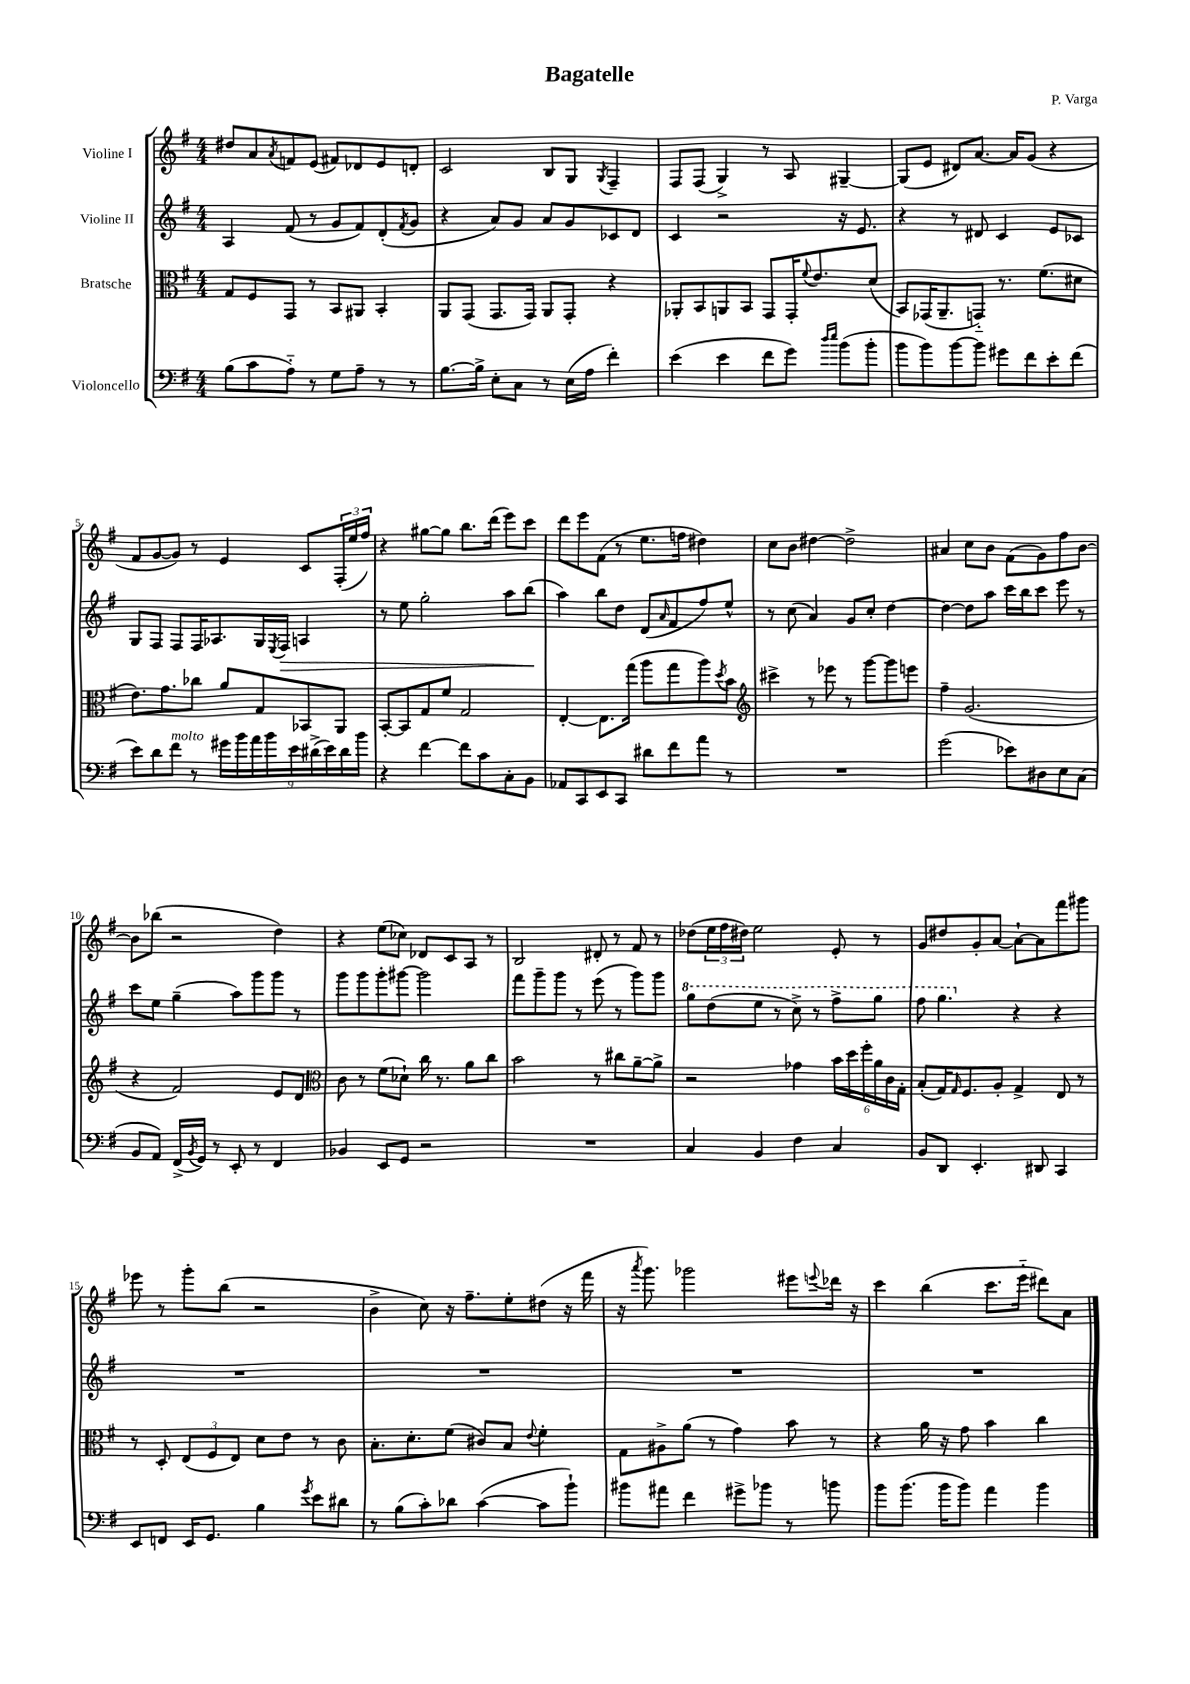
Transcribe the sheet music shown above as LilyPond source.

\header { title = "Bagatelle" composer = "P. Varga" }
<<
\new StaffGroup <<
\new Staff = "s0" \with { instrumentName = "Violine I" } {
    \clef treble \key g \major \numericTimeSignature \time 4/4
    dis''8 a'8 \acciaccatura { a'8 } f'8 e'8( fis'8) des'8 e'8 d'8-. |
    c'2 b8 g8 \acciaccatura { g8 } fis4-- |
    fis8 fis8( g4->) r8 a8 gis4~-- |
    gis8( e'8 dis'8) a'8.~ a'16 g'8( r4 |
    fis'8 g'8~ g'8) r8 e'4 c'8 \tuplet 3/2 { fis16-.( e''16 fis''16) } |
    r4 gis''8~ gis''8 b''8. d'''16( e'''8) c'''8 |
    d'''8 e'''8 fis'8( r8 e''8. f''16 dis''4) |
    c''8 b'8 dis''4~ dis''2-> |
    ais'4 c''8 b'8 fis'8( g'8) fis''8 b'8~ |
    b'8 bes''8( r2 d''4) |
    r4 e''8( ces''8) des'8 c'8 a8 r8 |
    b2 dis'8-. r8 fis'8 r8 |
    des''8( \tuplet 3/2 { e''16 fis''16 dis''16) } e''2 e'8-. r8 |
    g'8 dis''8 g'8-. a'8~ a'8~-! a'8 fis'''8 gis'''8 |
    ees'''8 r8 g'''8-. b''8( r2 |
    b'4-> c''8) r16 fis''8.-- e''8-. dis''8( r16 fis'''16 |
    r16 \acciaccatura { a'''8 } g'''8.) ges'''2 eis'''8 \appoggiatura { e'''8 } des'''16 r16 |
    c'''4 b''4( c'''8. e'''16-_ dis'''8) a'8 \bar "|." |
}
\new Staff = "s1" \with { instrumentName = "Violine II" } {
    \clef treble \key g \major \numericTimeSignature \time 4/4
    a4 fis'8( r8 g'8 fis'8) d'8-.( \acciaccatura { fis'8 } g'8 |
    r4 a'8) g'8 a'8 g'8 ces'8 d'8 |
    c'4 r2 r16 e'8. |
    r4 r8 dis'8 c'4 e'8 ces'8 |
    g8 fis8 fis8 fis16 aes8. g16 \acciaccatura { e8 } fis16\> a4 |
    r8 e''8 g''2-. a''8 b''8\!( |
    a''4) b''8 d''8 d'8( \grace { a'16 } fis'8 fis''8) e''8-^ |
    r8 c''8( a'4) g'8 c''8-. d''4~ |
    d''4~ d''8 a''8 c'''16 b''16 c'''8 e'''8 r8 |
    c'''8 e''8 g''4--( a''8) g'''8 g'''8 r8 |
    g'''8 g'''8 g'''8-. gis'''8~ gis'''2 |
    fis'''8 g'''8-- g'''8 r8 e'''8( r8 g'''8) g'''8 |
    \ottava #1 g'''8 d'''8( e'''8 r8 c'''8->) r8 fis'''8-> g'''8 |
    fis'''8 g'''4. \ottava #0 r4 r4 |
    R1 |
    R1 |
    R1 |
    R1 \bar "|." |
}
\new Staff = "s2" \with { instrumentName = "Bratsche" } {
    \clef alto \key g \major \numericTimeSignature \time 4/4
    g8 fis8 g,8 r8 b,8 ais,8 b,4-. |
    a,8 g,8( g,8. g,16) a,8 g,8-. r4 |
    aes,8-. b,8 a,8 b,8 g,8 g,16-. \appoggiatura { fis'8 } e'8. d'8( |
    b,8) ges,16( a,8.-- g,8-_) r8. fis'8.( dis'8 |
    e'8.) g'8. ces''8 a'8 g8 bes,8 a,8 |
    b,8~-. b,8 g8 fis'8 g2 |
    e4~-. e8. g''16( a''8 g''8 a''8) \acciaccatura { d''8 } b'8 |
    \clef treble cis'''4-> r8 ees'''8 r8 g'''8~ g'''8 e'''8 |
    fis''4-- g'2.( |
    r4 fis'2) e'8 d'8 |
    \clef alto c'8 r8 fis'8( des'8-!) c''16 r8. a'8 c''8 |
    b'2 r8 cis''8 a'8~-- a'8-> |
    r2 ges'4 \tuplet 6/4 { b'16 d''16 fis''16-. a'16 c'16 g16-. } |
    b8-.( g16) \grace { g16 } fis8. a8-. g4-> e8 r8 |
    r8 d8-. \tuplet 3/2 { e8( fis8 e8) } d'8 e'8 r8 c'8 |
    b8.-. d'8.-. fis'8( cis'8) b8 \appoggiatura { e'8 } fis'4-. |
    g8 ais8-> a'8( r8 g'4) b'8 r8 |
    r4 a'16 r16 g'8 b'4 c''4 \bar "|." |
}
\new Staff = "s3" \with { instrumentName = "Violoncello" } {
    \clef bass \key g \major \numericTimeSignature \time 4/4
    b8( c'8 a8-_) r8 g8 a8-- r8 r8 |
    b8.~ b16-> e8-. c8 r8 e16( a16 fis'4-.) |
    e'4( e'4 fis'8 g'8) \grace { d''16 e''16 } b'8( b'8-. |
    b'8 b'8) b'8~ b'8 gis'8 fis'8 e'8-. fis'8( |
    e'8) d'8 fis'8^\markup { \italic "molto" } r8 \tuplet 9/8 { gis'16 b'16 a'16 b'16 e'16 dis'16->( e'16) dis'16 b'16 } |
    r4 fis'4~ fis'8 c'8 c8-. b,8 |
    aes,8 c,8 e,8 c,8 dis'8 fis'8 a'8 r8 |
    R1 |
    g'2( ees'8) dis8 e8 c8( |
    b,8 a,8) fis,16->( \acciaccatura { b,8 } g,16) r8 e,8-. r8 fis,4 |
    bes,4 e,8 g,8 r2 |
    R1 |
    c4 b,4 fis4 c4 |
    b,8 d,8 e,4.-. dis,8 c,4 |
    e,8 f,8 e,16 g,8. b4 \acciaccatura { g'8 } e'8 dis'8 |
    r8 b8( c'8-.) des'8 c'4~( c'8 b'8-!) |
    bis'8 ais'8 fis'4 gis'8-> bes'8 r8 b'8 |
    b'8 b'8.( b'16 b'8) a'4 b'4 \bar "|." |
}
>>
>>
